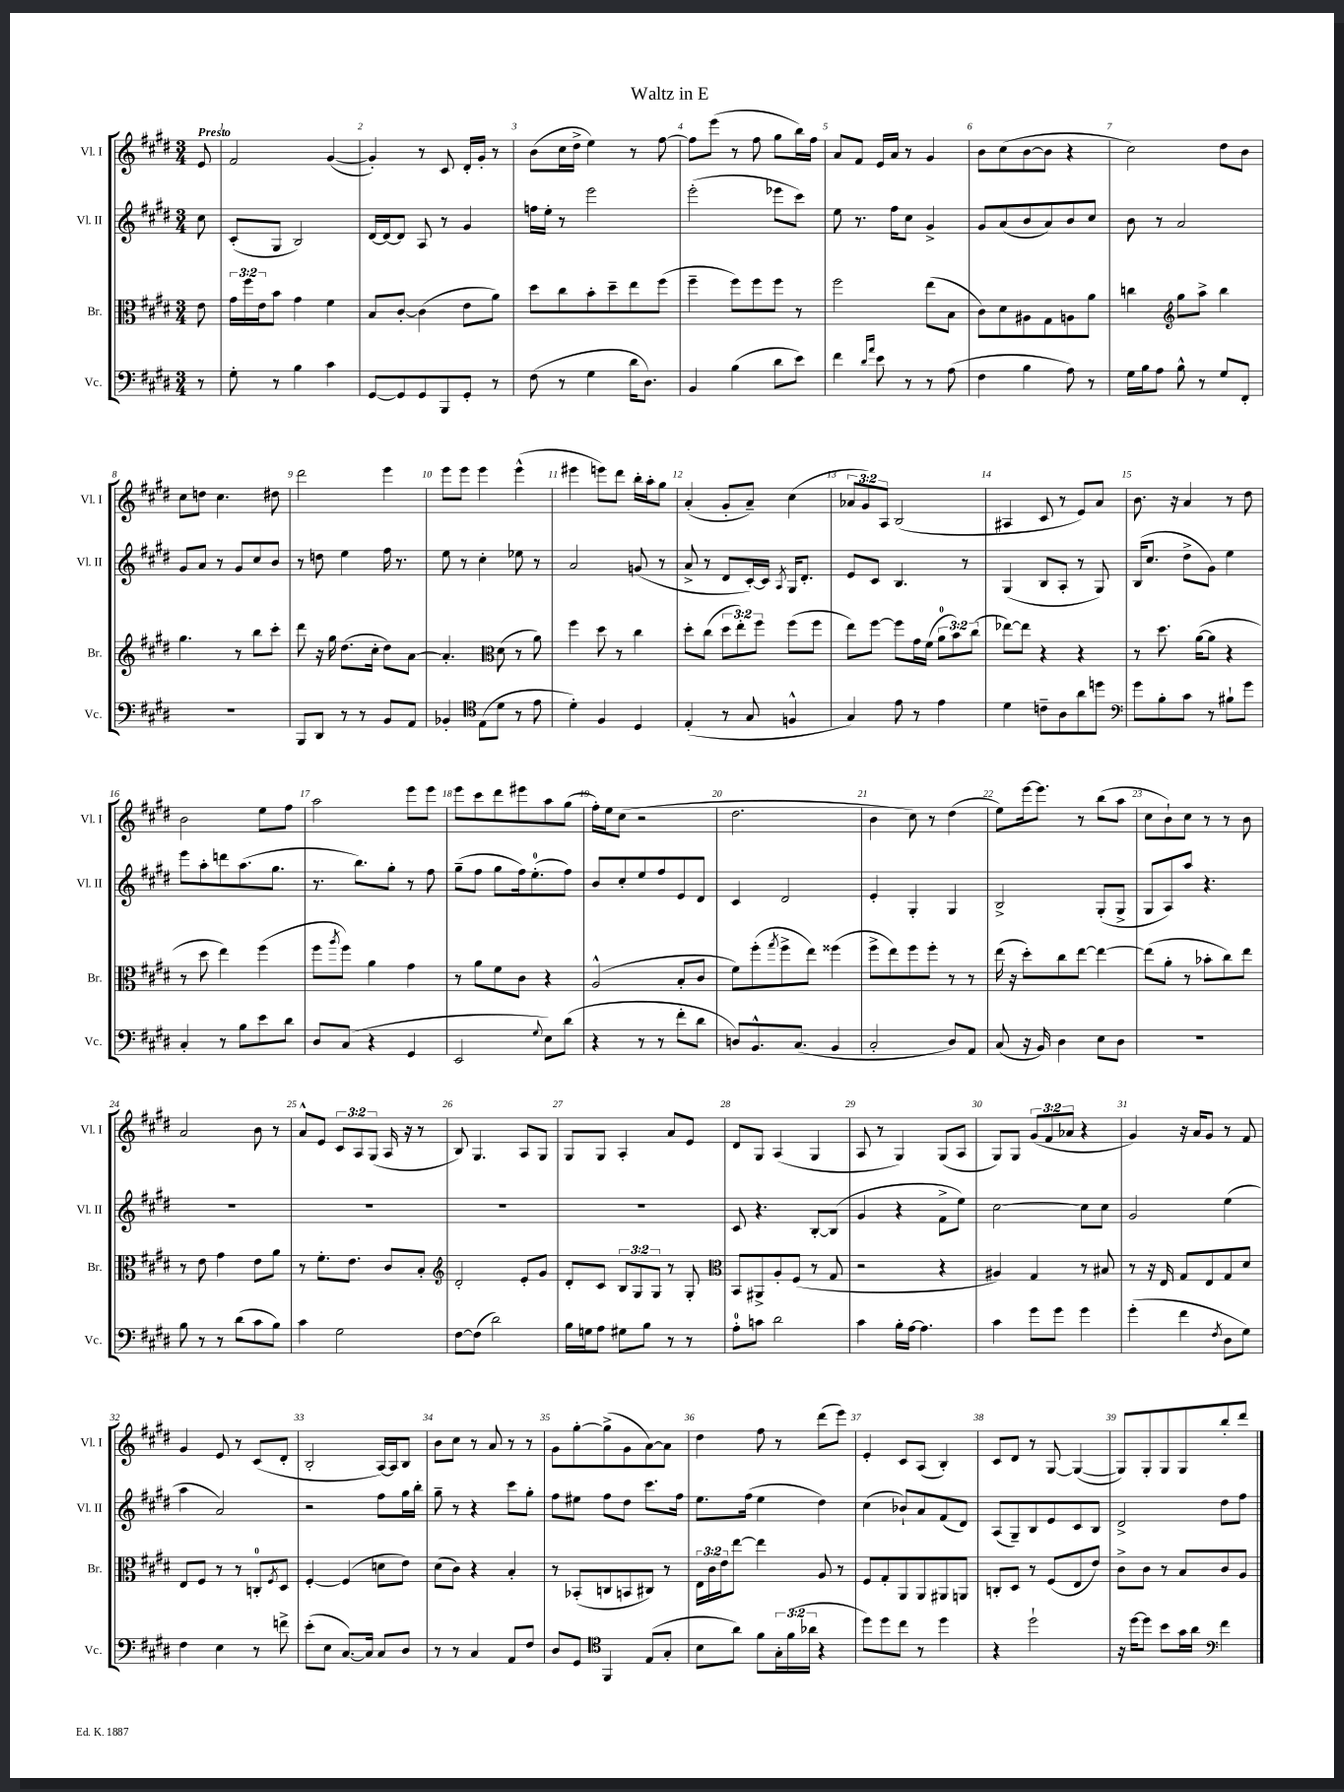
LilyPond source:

\header { title = "Waltz in E" }
<<
\new StaffGroup <<
\new Staff = "s0" \with { instrumentName = "Vl. I" shortInstrumentName = "Vl. I" } {
    \clef treble \key e \major \numericTimeSignature \time 3/4 \override Staff.TupletNumber.text = #tuplet-number::calc-fraction-text \partial 8 \tempo "Presto"
    e'8 |
    fis'2 gis'4~( |
    gis'4-.) r8 cis'8 dis'16-. gis'16-. r8 |
    b'8( cis''16 dis''16-> e''4) r8 fis''8~ |
    fis''8 e'''8( r8 fis''8 gis''8 b''16) fis''16 |
    a'8 fis'8 e'16 a'16 r8 gis'4 |
    b'8 cis''8( b'8~ b'8 r4 |
    cis''2) dis''8 b'8 |
    cis''8 d''8 cis''4. dis''8 |
    dis'''2 e'''4 |
    e'''8 e'''8 e'''4 e'''4-^( |
    eis'''4 e'''8) dis'''8 b''16-. a''16-. gis''8 |
    a'4-.( gis'8-. a'8--) cis''4( |
    \tuplet 3/2 { aes'8 gis'8) a8 } b2( |
    ais4 cis'8 r8 e'8) a'8 |
    b'8. r16 a'4 r8 dis''8 |
    b'2 e''8 fis''8 |
    a''2 e'''8 e'''8 |
    e'''8 cis'''8 dis'''8 eis'''8 a''8 gis''8( |
    fis''16-.) e''16 cis''8( r2 |
    dis''2. |
    b'4 cis''8) r8 dis''4( |
    e''8) e'''16~ e'''8. r8 b''8( a''8 |
    cis''8 b'8-!) cis''8 r8 r8 b'8 |
    a'2 b'8 r8 |
    a'8-^ e'8 \tuplet 3/2 { cis'8 a8 gis8( } a16 r16 r8 |
    b8) gis4. a8 gis8 |
    gis8 gis8 a4-. a'8 e'8 |
    dis'8 gis8 a4( gis4 |
    a8 r8 gis4) gis8( a8 |
    gis8) gis8 \tuplet 3/2 { gis'8( fis'8 aes'8 } r4 |
    gis'4) r16 a'16 gis'8 r8 fis'8 |
    gis'4 e'8 r8 cis'8( dis'8-. |
    b2-. a16~) a16 b8 |
    b'8 cis''8 r8 a'8 r8 r8 |
    gis'8 gis''8~-. gis''8->( gis'8 a'8~) a'8 |
    dis''4 fis''8 r8 dis'''8( e'''8) |
    e'4-. cis'8 a8( b4-.) |
    cis'8 dis'8 r8 gis8~ gis4~( |
    gis8) gis8-. gis8 gis8 b''8-. dis'''8 \bar "|." |
}
\new Staff = "s1" \with { instrumentName = "Vl. II" shortInstrumentName = "Vl. II" } {
    \clef treble \key e \major \numericTimeSignature \time 3/4 \partial 8
    cis''8 |
    cis'8-.( gis8 b2) |
    dis'16~ dis'16~ dis'8 a8 r8 gis'4 |
    f''16 e''16-. r8 e'''2 |
    e'''2-.( ees'''8 cis'''8) |
    e''8 r8. fis''16 cis''8 gis'4-> |
    gis'8 a'8( b'8 a'8) b'8 cis''8 |
    b'8 r8 a'2 |
    gis'8 a'8 r8 gis'8 cis''8 b'8 |
    r8 d''8 e''4 fis''16 r8. |
    e''8 r8 cis''4-. ees''8 r8 |
    a'2 g'8( r8 |
    a'8-> r8 dis'8 cis'16~-.) cis'16 \acciaccatura { a8 } gis16 dis'8.-. |
    e'8 cis'8 b4. r8 |
    gis4( b8 a8-. r8 gis8) |
    b16( cis''8. dis''8-> gis'8) e''4 |
    e'''8 a''8-. d'''8 a''8.( gis''8. |
    r8. b''8.) gis''8-. r8 fis''8 |
    gis''8--( fis''8 gis''8 fis''16) e''8.-0-.( fis''8) |
    b'8 cis''8-. e''8 fis''8 e'8 dis'8 |
    cis'4 dis'2 |
    e'4-. gis4-. gis4 |
    b2-> gis8-.( gis8-> |
    gis8 a8) a''8 r4. |
    R2. |
    R2. |
    R2. |
    R2. |
    cis'8 r4. b8~-. b8( |
    gis'4 r4 fis'8-> e''8) |
    cis''2~ cis''8 cis''8 |
    gis'2 e''4( |
    a''4 a'2) |
    r2 fis''8 gis''16 b''16-. |
    gis''8-- r8 r4 cis'''8 gis''8-. |
    fis''8 eis''8 fis''8 dis''8 cis'''8. fis''16 |
    e''8. fis''16( e''4 dis''4) |
    cis''4( bes'8-!) a'8 fis'8( dis'8) |
    a8( gis8--) b8 e'8 cis'8 b8 |
    dis'2-> dis''8 fis''8 \bar "|." |
}
\new Staff = "s2" \with { instrumentName = "Br." shortInstrumentName = "Br." } {
    \clef alto \key e \major \numericTimeSignature \time 3/4 \override Staff.TupletNumber.text = #tuplet-number::calc-fraction-text \partial 8
    e'8 |
    \tuplet 3/2 { gis'16 fis''16 e'16 } b'8 gis'4 fis'4 |
    b8 cis'8~-. cis'4( e'8 a'8) |
    dis''8 cis''8 b'8-. dis''8-- e''8 fis''8( |
    fis''4-- fis''8) fis''8 fis''8 r8 |
    fis''2 e''8( b8 |
    cis'8) dis'8 ais8 gis8 a8 a'8 |
    c''4 \clef treble gis''8 a''8-> b''4 |
    gis''4. r8 b''8 cis'''8-. |
    dis'''8 r16 gis''16 dis''8.( cis''16-. dis''8) a'8~ |
    a'4.-. \clef alto dis'8( r8 a'8) |
    fis''4 dis''8 r8 cis''4 |
    dis''8-. cis''8( \tuplet 3/2 { dis''8 e''8-.) fis''8 } fis''8( fis''8 |
    e''8) fis''8~ fis''8 gis'16 fis'16( \tuplet 3/2 { a'8-0 b'8) cis''8( } |
    ees''8~) ees''8 r4 r4 |
    r8 dis''8. a'16~( a'8 r4 |
    r8 dis''8 e''4) fis''4( |
    fis''8 \acciaccatura { a''8 } fis''8) a'4 gis'4 |
    r8 a'8 fis'8 cis'8 r4 |
    a2-^( b8-. cis'8 |
    fis'8) fis''8-.( \acciaccatura { gis''8 } fis''8-> e''8) fisis''4( |
    fis''8-> e''8) fis''8 fis''8-. r8 r8 |
    e''16( r16 dis''8-.) cis''8 e''8~ e''4~ |
    e''8( a'8-. r8 bes'8-. cis''8) e''8 |
    r8 e'8 gis'4 e'8 a'8 |
    r8 fis'8.-. e'8. cis'8 b8-. |
    \clef treble dis'2-. e'8-. gis'8 |
    dis'8-. cis'8 \tuplet 3/2 { b8 gis8 gis8 } r8 gis8-. |
    \clef alto b,8 ais,8-> a8-. fis8( r8 gis8 |
    r2 r4 |
    ais4) gis4 r8 bis8 |
    r8 r16 e16 gis8 e8 gis8 dis'8 |
    e8 fis8 r8 r8 c8-0-. \acciaccatura { fis8 } dis8 |
    fis4~-. fis4( d'8 e'8) |
    dis'8( cis'8) r4 b4-. |
    r8 bes,8-.( c8 b,8 cis8) r8 |
    \tuplet 3/2 { e16 cis'16 e'16 } e''8~ e''4 a8 r8 |
    fis8 gis8-. a,8 a,8 ais,8 a,8 |
    c8-. dis8 r8 fis8( e8 e'8) |
    cis'8-> cis'8 r8 b8 cis'8 a8 \bar "|." |
}
\new Staff = "s3" \with { instrumentName = "Vc." shortInstrumentName = "Vc." } {
    \clef bass \key e \major \numericTimeSignature \time 3/4 \override Staff.TupletNumber.text = #tuplet-number::calc-fraction-text \partial 8
    r8 |
    gis8-. r8 b4 cis'4 |
    gis,8~ gis,8 gis,8 b,,8 gis,8-. r8 |
    fis8( r8 gis4 dis'16 dis8.) |
    b,4 b4( dis'8 e'8) |
    fis'4 \grace { dis'16 a'16 } e'8 r8 r8 a8( |
    fis4 b4 a8) r8 |
    gis16 b16 a8 b8-^ r8 gis8 fis,8-. |
    R2. |
    b,,8 dis,8 r8 r8 b,8 a,8 |
    bes,4-. \clef tenor e8( dis'8 r8 e'8 |
    dis'4-.) fis4 dis4 |
    e4-.( r8 gis8 f4-^ |
    gis4) e'8 r8 e'4 |
    dis'4 c'8-- a8 a'8 d''8 |
    \clef bass gis'8 b8-. cis'8 r8 bis8-! gis'8 |
    cis4-. r8 b8 e'8 dis'8 |
    dis8 cis8( r4 gis,4 |
    e,2 \appoggiatura { gis8 } e8) dis'8( |
    r4 r8 r8 fis'8-. dis'8 |
    d8) b,8.-^ cis8.( b,4 |
    cis2-. dis8) a,8 |
    cis8( r16 b,16) dis4 e8 dis8 |
    R2. |
    b8 r8 r8 dis'8( cis'8 b8) |
    cis'4 gis2 |
    fis8~ fis8( dis'2) |
    b16 g16 a8 gis8 b8 r8 r8 |
    a8-0-. c'8 dis'2 |
    cis'4 b16-. a16~ a4. |
    cis'4 gis'8 gis'8 gis'4 |
    gis'4-.( fis'4 \acciaccatura { fis8 } dis8 gis8) |
    fis4 e4 r8 f'8-> |
    e'8-.( e8 cis8.~) cis16 cis8 dis8 |
    r8 r8 cis4 a,8 fis8 |
    dis8 gis,8 \clef tenor fis,4 e8( gis8-. |
    b8 a'8) fis'8 \tuplet 3/2 { gis16-. fis'16( aes'16 } r4 |
    dis''8) dis''8 cis''8 r8 dis''4 |
    r4 dis''2-! |
    r16 dis''16~ dis''8 b'8 gis'16 a'16 \clef bass fis'4 \bar "|." |
}
>>
>>
\layout { \context { \Score \override BarNumber.break-visibility = ##(#f #t #t) barNumberVisibility = #all-bar-numbers-visible } }
